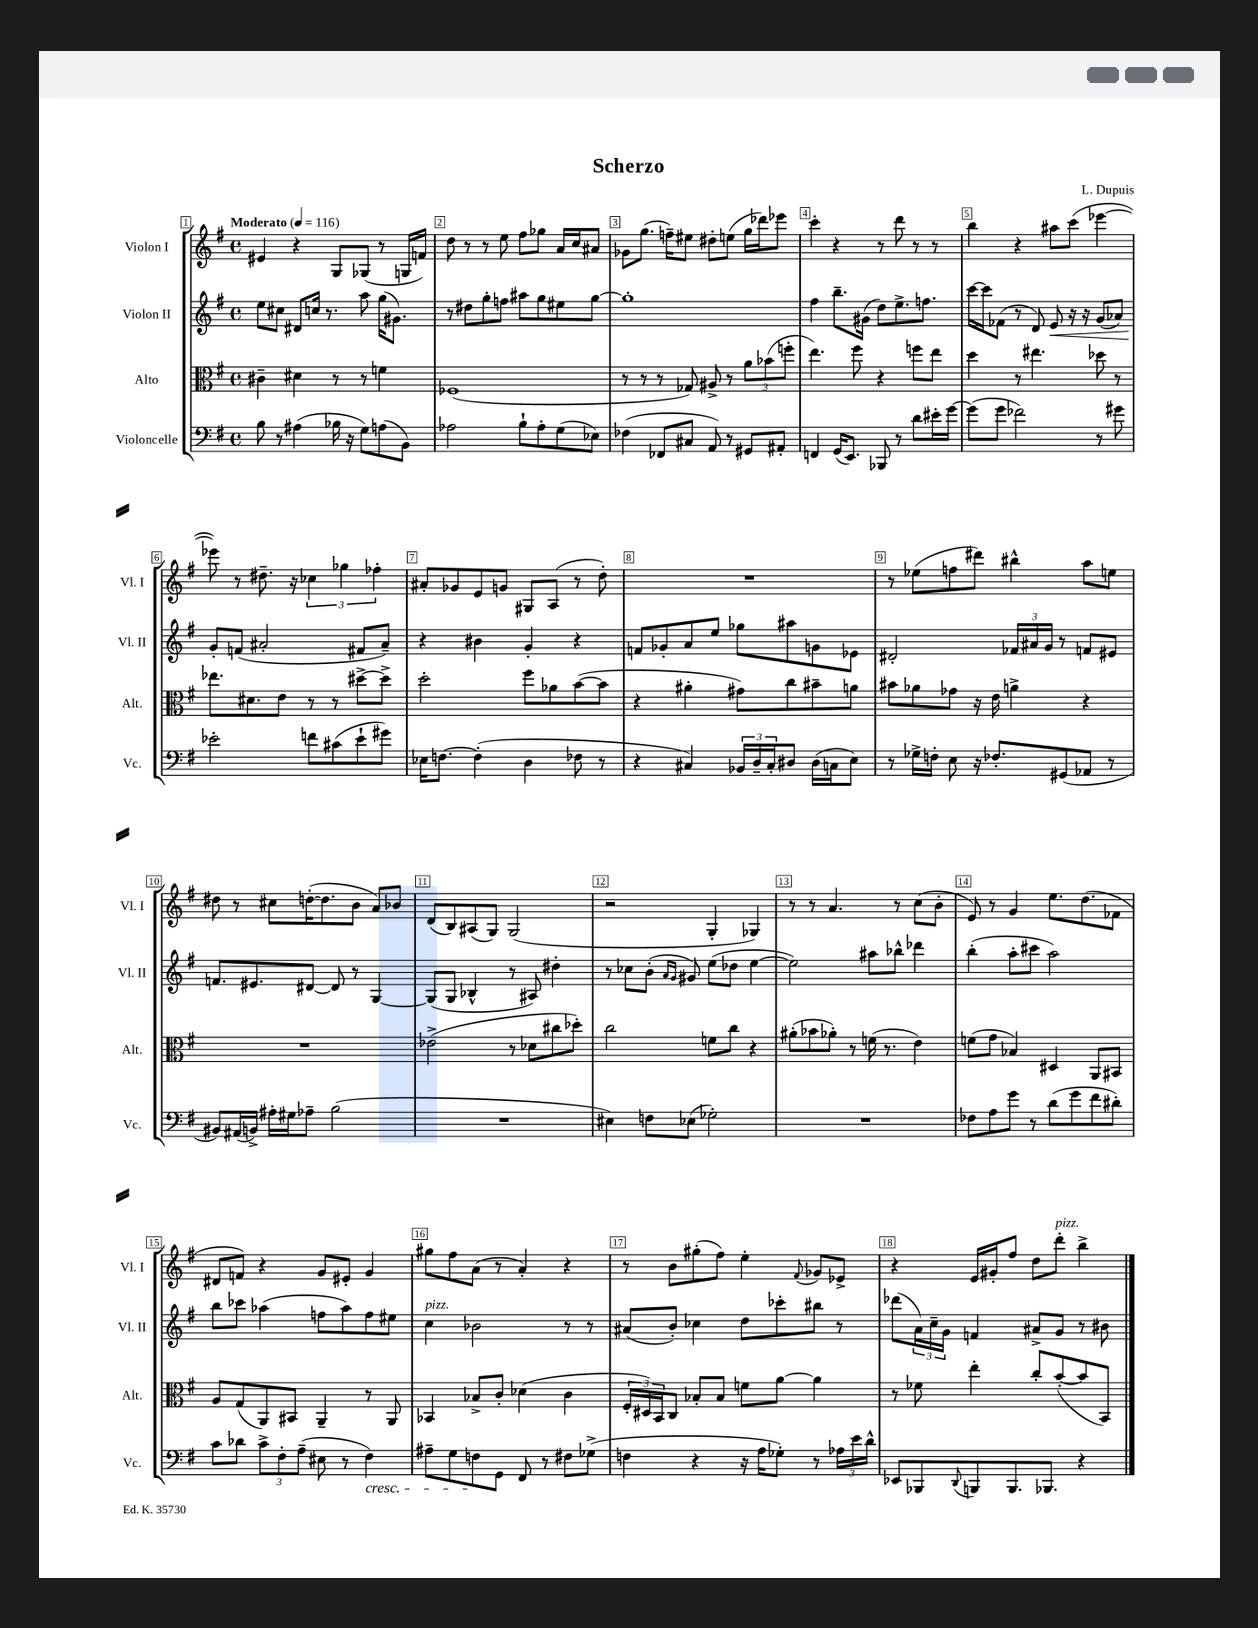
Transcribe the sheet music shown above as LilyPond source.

\header { title = "Scherzo" composer = "L. Dupuis" }
<<
\new StaffGroup <<
\new Staff = "s0" \with { instrumentName = "Violon I" shortInstrumentName = "Vl. I" } {
    \clef treble \key g \major \defaultTimeSignature \time 4/4 \tempo "Moderato" 4 = 116
    eis'4 r4 g8 ges8( r8 g16 f'16) |
    d''8 r8 r8 e''8 fis''8 ges''8 a'16 c''16 ais'8 |
    ges'8 g''8.( f''16--) eis''8 dis''8-. e''8( g''16 des'''16) ees'''8 |
    c'''4-. r4 r8 d'''8 r8 r8 |
    b''4 r4 ais''8 c'''8( ees'''4~ |
    ees'''8) r8 dis''8.-- r16 \tuplet 3/2 { ces''4 ges''4 fes''4-. } |
    ais'8-. ges'8 e'8 g'8 gis8 a8( r8 d''8-.) |
    R1 |
    r8 ees''8( f''8 dis'''8) bis''4-^ a''8 e''8 |
    dis''8 r8 cis''8 d''16~-.( d''8. b'8 a'8) bes'8 |
    d'8( b8) ais8( g8) g2( |
    r2 g4-. ges4) |
    r8 r8 a'4. r8 c''8( b'8-. |
    e'8) r8 g'4 e''8. d''8.( fes'8 |
    dis'8 f'8) r4 g'8 eis'8-. g'4 |
    gis''8 fis''8 a'8( r8 a'4-.) r4 |
    r8 b'8 gis''8-.( fis''8) e''4-. \appoggiatura { fis'8 } ges'8 ees'8-> |
    r4 e'16 gis'16-. fis''8 d''8 d'''8-.^\markup { \italic "pizz." } b''4-> \bar "|." |
}
\new Staff = "s1" \with { instrumentName = "Violon II" shortInstrumentName = "Vl. II" } {
    \clef treble \key g \major \defaultTimeSignature \time 4/4
    e''8 cis''8 dis'8 c''16 r8. a''8 g''16( gis'8.) |
    r8 dis''8 g''8-. f''8 ais''8 g''8 eis''8 g''8~ |
    g''1-. |
    fis''4 b''8.-- gis'16( d''8) e''8.-> f''8. |
    c'''16~ c'''16 fes'8( r8 d'8) e'8\< r16 r16 g'8( aes'8) |
    g'8-.\! f'8( ais'2-. fis'8 ais'8--) |
    r4 bis'4 g'4-. r4 |
    f'8 ges'8-. a'8 e''8 ges''8 ais''8 g'8 ees'8 |
    dis'2-. \tuplet 3/2 { fes'16 ais'16 g'16 } r8 f'8 eis'8 |
    f'8. eis'8. dis'8~ dis'8 r8 g4~ |
    g8( g8 bes4-^ r8 ais8) dis''4-. |
    r8 ces''8 b'8-.( \grace { a'16 g'16 } gis'8) e''8( des''8 e''4~ |
    e''2) ais''8 bes''8-^ des'''4 |
    b''4-.( a''8-. cis'''8 a''2) |
    b''8 ces'''8 aes''4( f''8 aes''8) f''8 eis''8 |
    c''4^\markup { \italic "pizz." } bes'2 r8 r8 |
    ais'8( b'8-.) ces''4 d''8 ces'''8-. bis''8 r8 |
    des'''8( \tuplet 3/2 { a'16) c''16-- g'16 } f'4 ais'8-> g'8 r8 bis'8 \bar "|." |
}
\new Staff = "s2" \with { instrumentName = "Alto" shortInstrumentName = "Alt." } {
    \clef alto \key g \major \defaultTimeSignature \time 4/4
    cis'4-- dis'4 r8 r8 f'4 |
    fes1( |
    r8 r8 r8 ges8) ais8-> r8 \tuplet 3/2 { a'8 bes'8( f''8-. } |
    e''4.) fis''8 r4 f''8 e''8 |
    d''4 r8 eis''4. des''8 r8 |
    ees''8. dis'8. e'8 r8 r8 dis''8~-> dis''8-> |
    d''2-. fis''8 aes'8 b'8~( b'8 |
    r4 ais'4-. gis'8) c''8 bis'8-- a'8 |
    bis'8 aes'8 ges'8 r16 e'16 a'4-> r4 |
    R1 |
    ees'2->( r8 des'8 cis''8 des''8-.) |
    c''2 f'8 c''8 r4 |
    ais'8-.( bes'8 aes'8-.) r8 f'16( r8. e'4) |
    f'8( g'8 bes4) dis4 a,8 bis,8 |
    a8 g8( a,8) bis,8 a,4-- r8 a,8 |
    bes,4 bes8-> c'8-. des'4( c'4 |
    \tuplet 3/2 { fis16-. dis16) b,16 } c8 bes8-. bes8 f'8 a'8~ a'4 |
    r8 fes'8 e''4-. c''8-. b'8~-.( b'8 b,8) \bar "|." |
}
\new Staff = "s3" \with { instrumentName = "Violoncelle" shortInstrumentName = "Vc." } {
    \clef bass \key g \major \defaultTimeSignature \time 4/4
    b8 r8 ais4( bes16 r16 g8) a8( b,8) |
    aes2 b8-! aes8-. g8( ees8) |
    fes4( fes,8 cis8 a,8) r8 gis,8 ais,8-. |
    f,4 g,16( e,8.) bes,,8 r8 d'8 eis'16-. g'16~ |
    g'8( g'8 fes'2) r8 gis'8 |
    ees'2-. f'8 cis'8( ees'8-! gis'8) |
    ees16 f8.~ f4-.( d4 fes8 r8 |
    r4 cis4) \tuplet 3/2 { bes,16 d16-- cis16-. } dis8 dis16( c16 e8) |
    r8 ges16-> f16-. e8 r16 fes8.-. gis,8( aes,8 r8 |
    bis,8) ais,16( b,16->) ais16-. gis16 aes8-- b2( |
    R1 |
    eis4) f8 ees8( ges2-.) |
    R1 |
    fes8 a8 g'8 r8 d'8( g'8 fis'8 dis'8-.) |
    c'8 des'8 \tuplet 3/2 { c'8-> fis8-. a8--( } eis8 r8 fis4\cresc) |
    ais8-- g8 f8\! g,8 fis,8 r8 fis8 ges8->( |
    f4 r4 r16 a16 ges8-.) r8 \tuplet 3/2 { aes16 e'16 d'16-^ } |
    ees,8 bes,,8 \appoggiatura { d,8 } b,,8 b,,8. bes,,8. r4 \bar "|." |
}
>>
>>
\layout { \context { \Score \override BarNumber.break-visibility = ##(#f #t #t) barNumberVisibility = #all-bar-numbers-visible \override BarNumber.stencil = #(make-stencil-boxer 0.1 0.3 ly:text-interface::print) } }
